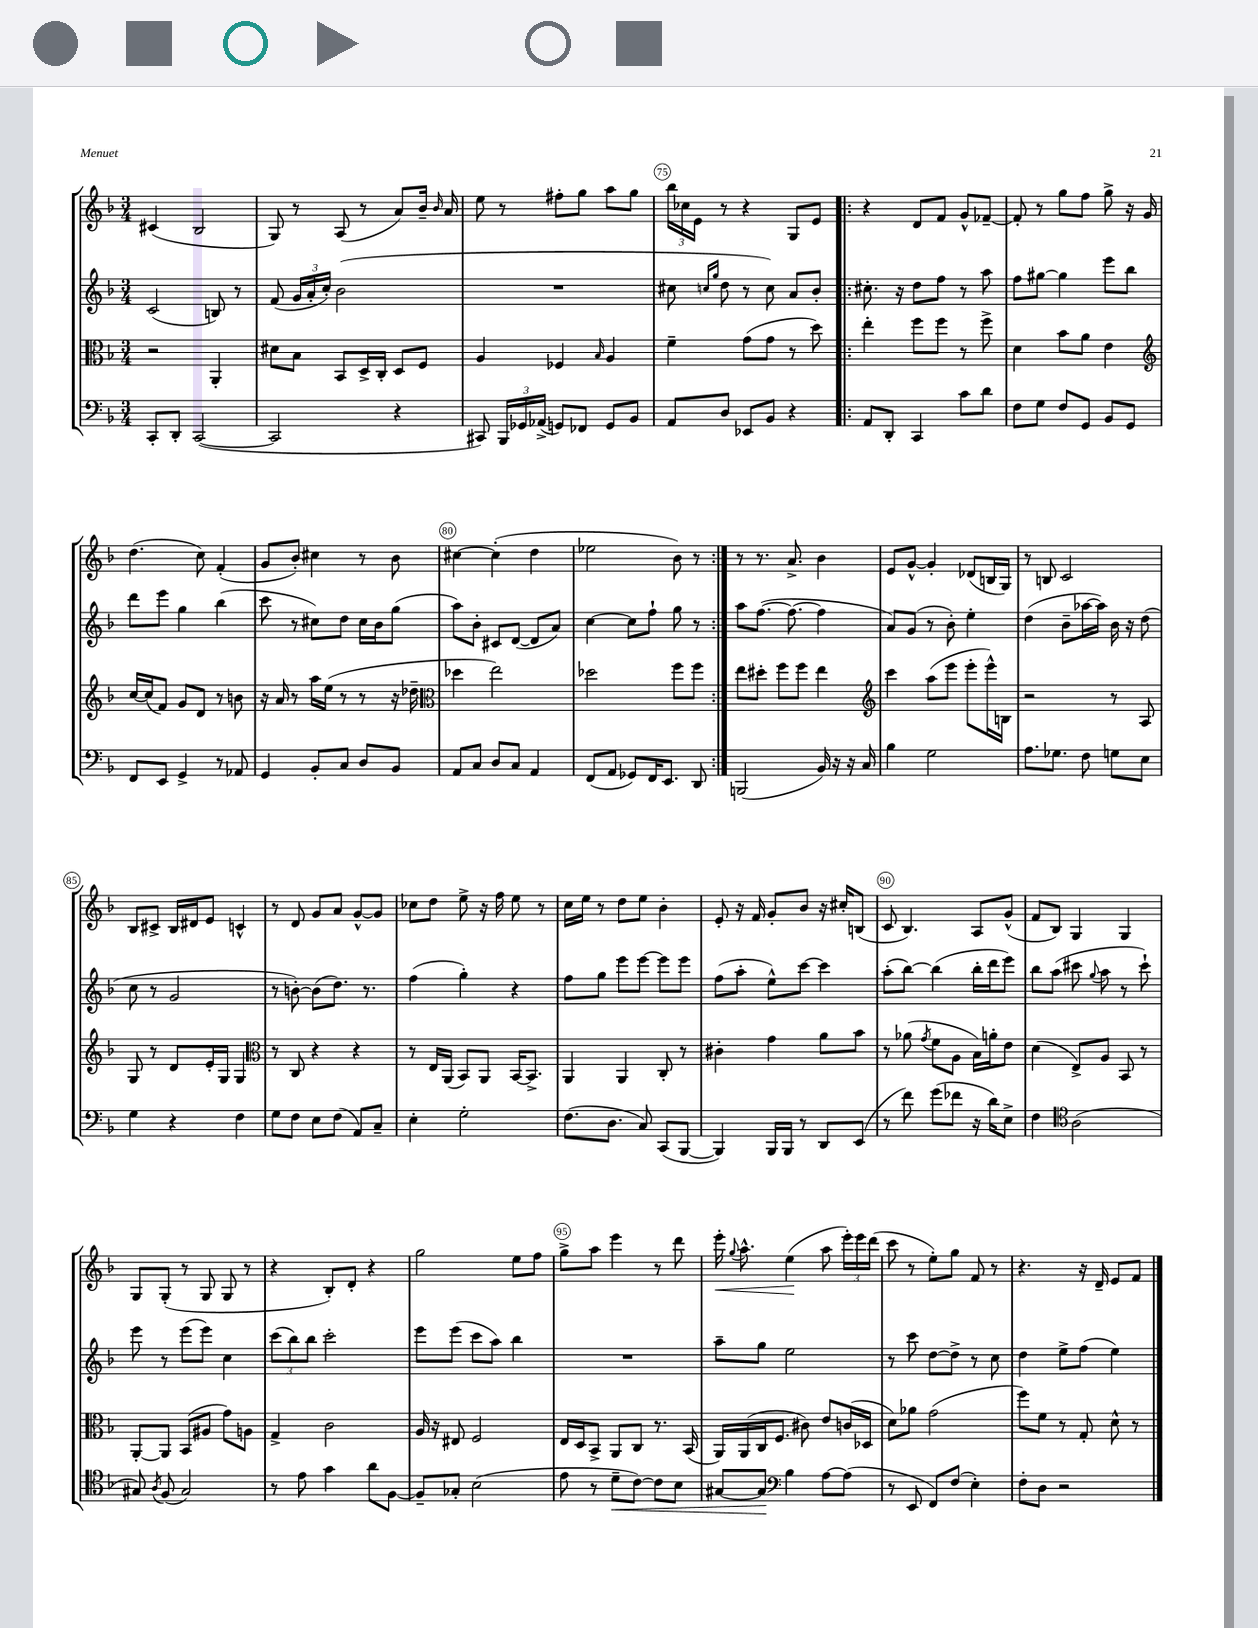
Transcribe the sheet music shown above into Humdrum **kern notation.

**kern	**kern	**kern	**kern
*staff4	*staff3	*staff2	*staff1
*clefF4	*clefC3	*clefG2	*clefG2
*k[b-]	*k[b-]	*k[b-]	*k[b-]
*M3/4	*M3/4	*M3/4	*M3/4
8CC'	2r	(2c	(4c#
8DD'	.	.	.
([2CC	.	.	2B-
.	4AA'	8B)	.
.	.	8r	.
=	=	=	=
2CC]	8d#	(8f	8G)
.	8B-	24g	8r
.	.	24a'	.
.	.	24cc')	.
.	8BB-	(2b-	(8A
.	16D^	.	8r
.	16C'	.	.
4r	8D	.	8a)
.	8F	.	16b-~
.	.	.	16qqb-
.	.	.	16a
=	=	=	=
8CC#)	4A	2.r	8ee
24BBB-	.	.	8r
24GG-	.	.	.
(24AA-^	.	.	.
8GG)	4F-	.	8ff#'
8FF-	.	.	8gg
.	16qqB-	.	.
8GG	4A	.	8aa
8BB-	.	.	8gg
=	=	=	=
8AA	4f~	8cc#	24bb-
.	.	.	24cc-
.	.	.	24e
.	.	16qqcc	.
.	.	16qqgg	.
8D	.	8dd	8r
8EE-	(8g	8r	4r
8BB-	8g	8cc)	.
4r	8r	8a	8G
.	8dd)	8b-'	8e
=!|:	=!|:	=!|:	=!|:
8AA	4ee'	8.cc#'	4r
8DD'	.	.	.
.	.	16r	.
4CC	8ff	8dd	8d
.	8ff	8ff	8f
8c	8r	8r	8g^^
8d	8ff^	8aa	[8f-~
=	=	=	=
8F	4d	8ff	8f-']
8G	.	[8gg#	8r
8F	8b-	4gg#]	8gg
8GG	8a	.	8ff
8BB-	4e	8eee	8gg^
8GG	.	8bb-	16r
.	.	.	16g
=	=	=	=
*	*clefG2	*	*
8FF	[16cc	8ddd	(4.dd
.	(16cc]	.	.
8EE	8f)	8eee	.
4GG^	8g	4gg	.
.	8d	.	8cc)
8r	8r	(4bb-	(4f'
8AA-	8b	.	.
=	=	=	=
4GG	16r	8ccc	8g
.	16a	.	.
.	8r	8r	8b-')
8BB-'	16aa	8cc#)	4cc#
.	(16ee	.	.
8C	8r	8dd	.
8D	8r	16cc#	8r
.	.	16b-	.
8BB-	16r	(8gg	8b-
.	16dd-~	.	.
=	=	=	=
*	*clefC3	*	*
8AA	4dd-	8aa)	[4cc#
8C	.	8b-'	.
8D	2ee)	8c#	(4cc#']
8C	.	([8d	.
4AA	.	8d]	4dd
.	.	8a)	.
=	=	=	=
(8FF	2dd-	[4cc	2ee-
8AA	.	.	.
8GG-)	.	8cc]	.
16FF	.	8ff`	.
8.EE	.	.	.
.	8ff	8gg	8b-)
8DD	8ff	8r	8r
=:|!	=:|!	=:|!	=:|!
(2BBB	8ee	8aa	8r
.	8dd#'	([8.ff	8.r
.	8ff	.	.
.	.	8.ff_	8.a^
.	8ff	.	.
16BB-)	4ee	4ff]	4b-
16r	.	.	.
16r	.	.	.
16C	.	.	.
=	=	=	=
*	*clefG2	*	*
4B-	4ccc	8a)	8e
.	.	(8g	[8g^^
2G	(8aa	8r	4g']
.	8eee	8b-')	.
.	8eee'	4ee'	(8d-
.	16eee^^)	.	16B
.	16B	.	16G)
=	=	=	=
8.A	2r	(4dd	8r
.	.	.	8B
8.G-	.	.	.
.	.	8b-~	2c
8F	.	[16aa-	.
.	.	16aa-])	.
8G	8r	16b-	.
.	.	16r	.
8E	8A	(8dd	.
=	=	=	=
4G	8G	8cc	8B-
.	8r	8r	8c#^
4r	8d	2g	16B-
.	.	.	16d#
.	16e'	.	8e
.	16G	.	.
4F	4G	.	4c^^
=	=	=	=
*	*clefC3	*	*
8G	8r	8r	8r
8F	8C	[8b')	8d
8E	4r	(8b]	8g
(8F	.	8.dd)	8a
8AA)	4r	.	[8g^^
.	.	8.r	.
8C~	.	.	8g]
=	=	=	=
4E'	8r	(4ff	8cc-
.	16E	.	8dd
.	(16AA	.	.
2G'	8BB-)	4gg')	8ee^
.	8AA	.	16r
.	.	.	16ff
.	[16BB-	4r	8ee
.	8.BB-^]	.	.
.	.	.	8r
=	=	=	=
(8.F	4AA	8ff	16cc
.	.	.	16ee
.	.	8gg	8r
8.D	.	.	.
.	4AA	8eee	8dd
8C)	.	[8eee	8ee
(8CC	8C'	8eee]	4b-'
[8BBB-	8r	8eee	.
=	=	=	=
4BBB-])	4c#'	(8ff	8e'
.	.	8aa'	16r
.	.	.	16f
16BBB-	4g	8ee^^)	8g'
16BBB-	.	.	.
8r	.	[8ccc	8b-
8DD	8a	4ccc]	16r
.	.	.	16cc#'
(8EE	8b-	.	(8B
=	=	=	=
8r	8r	(8aa'	8c
8f)	(8a-	[8bb-)	4.B-)
.	8qg	.	.
(8g	8f	(4bb-]	.
8f-	8A	.	.
16r	16B-)	16bb-'	8A
16d)	16a'	16ddd	.
8E^	8e	8eee)	(8g^^
=	=	=	=
4F	(4d	8bb-	8f
.	.	(8aa	8B-)
*clefC4	*	*	*
(2A	8E^)	8ccc#	4G
.	.	8qqgg	.
.	8A	8aa	.
.	8BB-	8r	4G
.	8r	8ccc#`)	.
=	=	=	=
8G#)	[8AA'	8eee	8G
8qA	.	.	.
(8F	8AA]	8r	(8G'
2G#)	(8BB-	(8eee	8r
.	8A#	8eee)	8G
.	8g)	4cc	8G
.	8A	.	8r
=	=	=	=
8r	4G^	(12ccc	4r
.	.	12bb-)	.
8e	.	.	.
.	.	12bb-	.
4g	2c	2ccc'	8B-')
.	.	.	8d'
8a	.	.	4r
[8F	.	.	.
=	=	=	=
8F~]	16A	8eee	2gg
.	16r	.	.
8G-'	8E#	(8eee	.
(2B-	2F	8ccc	.
.	.	8aa)	.
.	.	4bb-	8ee
.	.	.	8ff
=	=	=	=
8e	16E	2.r	8gg^
.	16D	.	.
8r	8BB-^	.	8aa
8d~	8AA	.	4eee
[8c)	8C	.	.
8c]	8.r	.	8r
8B-	.	.	8ddd
.	(16BB-	.	.
=	=	=	=
[8G#	16AA)	8aa~	16eee'
.	.	.	8qqgg
.	(16AA	.	8.aa^^
8G#]	16C	8gg	.
.	8.F	.	.
*clefF4	*	*	*
4B-	.	2ee	(4ee
.	8c#)	.	.
[8A	8e	.	8aa
(8A]	(16c	.	24eee')
.	.	.	24eee
.	16D-	.	.
.	.	.	(24ddd
=	=	=	=
8r	8d)	8r	8ccc
8EE	8a-	8ccc	8r
8FF)	(2g	[8dd	8ee')
(8F	.	8dd^]	8gg
4E')	.	8r	8f
.	.	8cc	8r
=	=	=	=
8F'	8ff)	4dd	4.r
8D	8f	.	.
2r	8r	8ee^	.
.	8G'	(8ff	16r
.	.	.	16d~
.	8d^^	4ee)	8e
.	8r	.	8f
==	==	==	==
*-	*-	*-	*-
